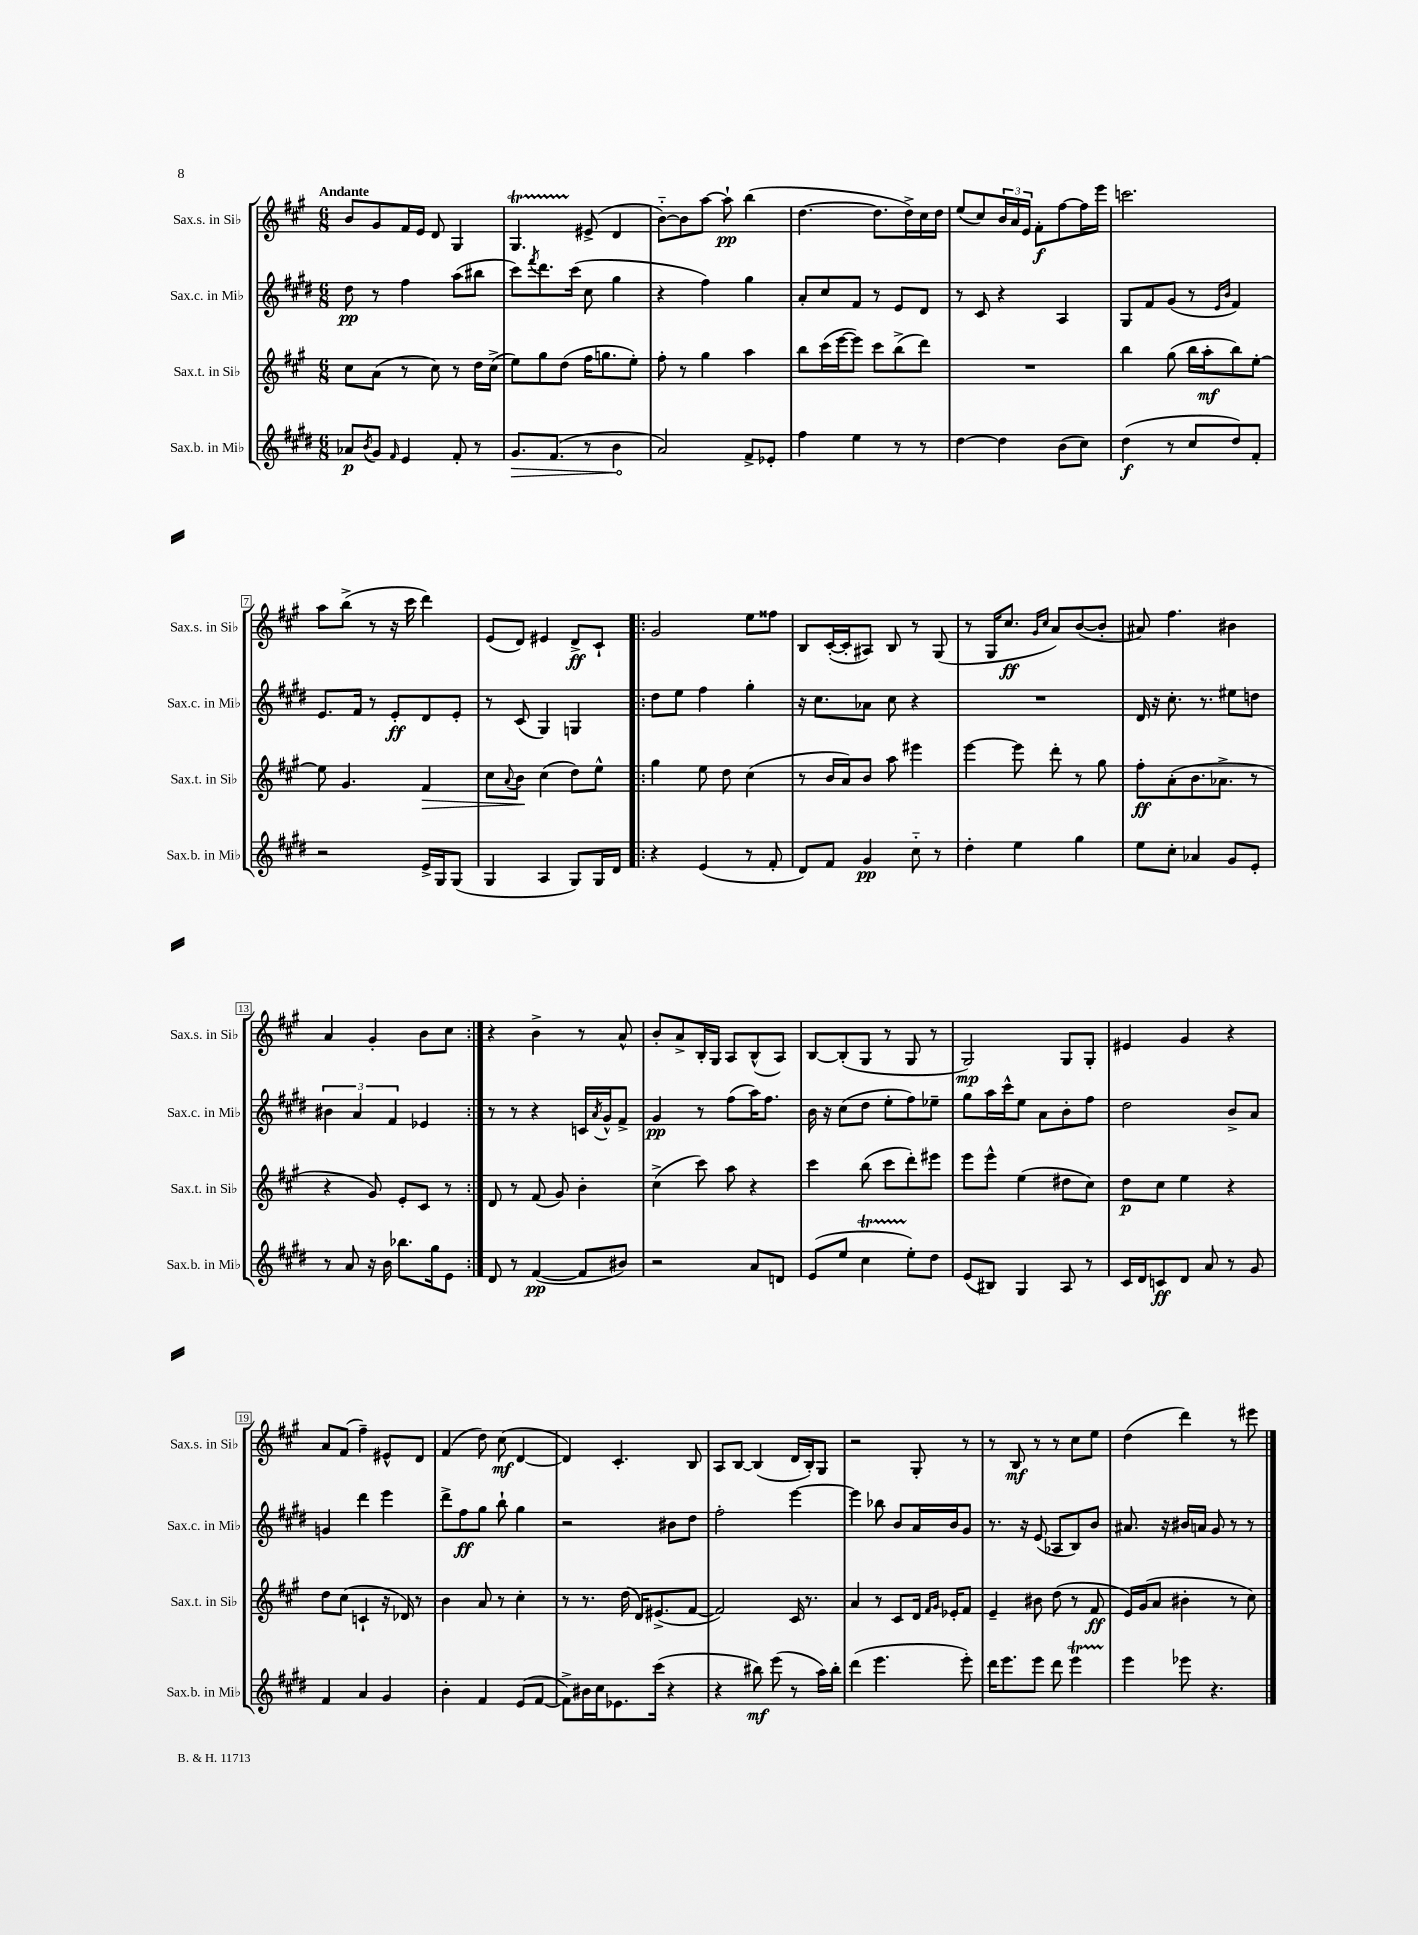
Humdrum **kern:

**kern	**dynam	**kern	**dynam	**kern	**dynam	**kern	**dynam
*part4	*part4	*part3	*part3	*part2	*part2	*part1	*part1
*staff4	*staff4	*staff3	*staff3	*staff2	*staff2	*staff1	*staff1
*I"Sax.b. in Mi♭	*	*I"Sax.t. in Si♭	*	*I"Sax.c. in Mi♭	*	*I"Sax.s. in Si♭	*
*I'Sax.b. in Mi♭	*	*I'Sax.t. in Si♭	*	*I'Sax.c. in Mi♭	*	*I'Sax.s. in Si♭	*
*clefG2	*	*clefG2	*	*clefG2	*	*clefG2	*
*k[f#c#g#d#]	*	*k[f#c#g#]	*	*k[f#c#g#d#]	*	*k[f#c#g#]	*
*M6/8	*	*M6/8	*	*M6/8	*	*M6/8	*
=1	=1	=1	=1	=1	=1	=1	=1
!	!	!	!	!	!	!LO:TX:a:B:t=Andante	!
8a-X/L	p	8cc#\L	.	8dd#\	pp	8b/L	.
8qb/	.	.	.	.	.	.	.
8g#/J	.	(8a\J	.	8r	.	8g#/	.
16qqf#/	.	.	.	.	.	.	.
4e/	.	8r	.	4ff#\	.	16f#/L	.
.	.	.	.	.	.	16e/JJ	.
.	.	8cc#\)	.	.	.	8d/	.
8f#'/	.	8r	.	(8aa\L	.	4G#/	.
8r	.	16dd\LL	.	8bb#X\J	.	.	.
.	.	(16cc#^\JJ	.	.	.	.	.
=2	=2	=2	=2	=2	=2	=2	=2
!	!LO:HP:b	!	!	!	!	!	!
8.g#/L	>	8ee\L)	.	8ccc#\L)	.	4.G#t/	.
.	.	.	.	8qfff#/	.	.	.
.	.	8gg#\	.	8.ddd#\	.	.	.
(8.f#/J	.	.	.	.	.	.	.
.	.	(8dd\J	.	.	.	.	.
.	.	.	.	(16ccc#\Jk	.	.	.
8r	.	16ff#\KL	.	8cc#\	.	(8e#X^/	.
.	.	8.ggn\	.	.	.	.	.
4b\	.	.	.	4gg#\	.	4d/	.
.	.	8ee'\J)	.	.	.	.	.
.	]	.	.	.	.	.	.
=3	=3	=3	=3	=3	=3	=3	=3
2a/)	.	8ff#'\	.	4r	.	[8b\L)	.
.	.	8r	.	.	.	8b\]	.
.	.	4gg#\	.	4ff#\)	.	[8aa\J	.
.	.	.	.	.	.	8aa`\]	pp
8f#^/L	.	4aa\	.	4gg#\	.	(4bb\	.
8e-X'/J	.	.	.	.	.	.	.
=4	=4	=4	=4	=4	=4	=4	=4
4ff#\	.	8bb\L	.	8a'/L	.	[4.dd\	.
.	.	(16ccc#\L	.	8cc#/	.	.	.
.	.	[16eee\J	.	.	.	.	.
4ee\	.	8eee\J])	.	8f#/J	.	.	.
.	.	8ccc#\L	.	8r	.	8.dd\L]	.
8r	.	(8bb^\	.	8e/L	.	.	.
.	.	.	.	.	.	16dd^\L)	.
8r	.	8ddd\J)	.	8d#/J	.	16cc#\	.
.	.	.	.	.	.	16dd\JJ	.
=5	=5	=5	=5	=5	=5	=5	=5
[4dd#\	.	2.r	.	8r	.	(8ee/L	.
.	.	.	.	8c#/	.	8cc#/)	.
4dd#\]	.	.	.	4r	.	24b/L	.
.	.	.	.	.	.	24a/	.
.	.	.	.	.	.	24e/JJ	.
.	.	.	.	.	.	8f#'\L	f
(8b\L	.	.	.	4A/	.	[8ff#\	.
8cc#\J)	.	.	.	.	.	16ff#\L]	.
.	.	.	.	.	.	16eee\JJ	.
=6	=6	=6	=6	=6	=6	=6	=6
(4dd#\	f	4bb\	.	8G#/L	.	2.cccn\	.
.	.	.	.	8f#/	.	.	.
8r	.	(8gg#\	.	(8g#/J	.	.	.
8cc#/L	.	16bb\LL	.	8r	.	.	.
.	.	16aa'\J	mf	.	.	.	.
.	.	.	.	16qqe/LL	.	.	.
.	.	.	.	16qqb/JJ	.	.	.
8dd#/)	.	8bb\)	.	4f#/)	.	.	.
8f#'/J	.	[8ee'\J	.	.	.	.	.
!!LO:LB:g=z
=7	=7	=7	=7	=7	=7	=7	=7
2r	.	8ee\]	.	8.e/L	.	8aa\L	.
.	.	4.g#/	.	.	.	(8bb^\J	.
.	.	.	.	16f#/Jk	.	.	.
.	.	.	.	8r	.	8r	.
.	.	.	.	8e'/L	ff	16r	.
.	.	.	.	.	.	16ccc#\	.
!	!	!	!LO:HP:b	!	!	!	!
16e^/LL	.	4f#/	>	8d#/	.	4ddd\)	.
16G#/J	.	.	.	.	.	.	.
(8G#/J	.	.	.	8e'/J	.	.	.
=8	=8	=8	=8	=8	=8	=8	=8
4G#/	.	8cc#\L	.	8r	.	(8e/L	.
.	.	8qqa/	.	.	.	.	.
.	.	8b\J	.	(8c#/	.	8d/J)	.
4A/	.	(4cc#\	]	4G#/)	.	4e#X/	.
8G#/L)	.	8dd\L)	.	4Gn/	.	8d^/L	ff
16G#/L	.	8ee^^\J	.	.	.	8c#`/J	.
16d#/JJ	.	.	.	.	.	.	.
=9!|:	=9!|:	=9!|:	=9!|:	=9!|:	=9!|:	=9!|:	=9!|:
4r	.	4gg#\	.	8dd#\L	.	2g#/	.
.	.	.	.	8ee\J	.	.	.
(4e/	.	8ee\	.	4ff#\	.	.	.
.	.	8dd\	.	.	.	.	.
8r	.	(4cc#\	.	4gg#'\	.	8ee\L	.
8f#'/	.	.	.	.	.	8ff##X\J	.
=10	=10	=10	=10	=10	=10	=10	=10
8d#/L)	.	8r	.	16r	.	8B/L	.
.	.	.	.	8.cc#\L	.	.	.
8f#/J	.	16b/LL	.	.	.	([16c#'/L	.
.	.	16a/J)	.	.	.	16c#'/J]	.
4g#/	pp	8b/J	.	8a-X\J	.	8A#X/J)	.
.	.	8aa\	.	8cc#\	.	8B/	.
8cc#\	.	4eee#X\	.	4r	.	8r	.
8r	.	.	.	.	.	(8G#/	.
=11	=11	=11	=11	=11	=11	=11	=11
4dd#'\	.	[4eee\	.	2.r	.	8r	.
.	.	.	.	.	.	16G#/KL	.
.	.	.	.	.	.	8.cc#/J	ff
4ee\	.	8eee\]	.	.	.	.	.
.	.	.	.	.	.	16qqg#/LL	.
.	.	.	.	.	.	16qqcc#/JJ	.
.	.	8ddd'\	.	.	.	8a/L)	.
4gg#\	.	8r	.	.	.	([8b/	.
.	.	8gg#\	.	.	.	8b'/J]	.
=12	=12	=12	=12	=12	=12	=12	=12
8ee\L	.	8ff#'\L	ff	16d#/	.	8a#X/)	.
.	.	.	.	16r	.	.	.
8cc#'\J	.	(8a'\	.	8.cc#'\	.	4.ff#\	.
4a-X/	.	8.b\	.	.	.	.	.
.	.	.	.	8.r	.	.	.
.	.	8.a-X^\J	.	.	.	.	.
8g#/L	.	.	.	8ee#X\L	.	4b#X\	.
8e'/J	.	8r	.	8ddn\J	.	.	.
!!LO:LB:g=z
=13	=13	=13	=13	=13	=13	=13	=13
8r	.	4r	.	6b#X\	.	4a/	.
8a/	.	.	.	.	.	.	.
.	.	.	.	6a/	.	.	.
16r	.	8g#/)	.	.	.	4g#'/	.
16b\	.	.	.	.	.	.	.
.	.	.	.	6f#/	.	.	.
8.bb-X\L	.	8e'/L	.	.	.	.	.
.	.	8c#/J	.	4e-X/	.	8b\L	.
16gg#\k	.	.	.	.	.	.	.
8e\J	.	8r	.	.	.	8cc#\J	.
=14:|!	=14:|!	=14:|!	=14:|!	=14:|!	=14:|!	=14:|!	=14:|!
8d#/	.	8d/	.	8r	.	4r	.
8r	.	8r	.	8r	.	.	.
([4f#/	pp	(8f#/	.	4r	.	4b^\	.
.	.	8g#/)	.	.	.	.	.
8f#/L]	.	4b'\	.	16cn/LL	.	8r	.
.	.	.	.	8qa/	.	.	.
.	.	.	.	16g#^^/J	.	.	.
8b#X/J)	.	.	.	8f#^/J	.	8a^^/	.
=15	=15	=15	=15	=15	=15	=15	=15
2r	.	(4cc#^\	.	4g#/	pp	8b'/L	.
.	.	.	.	.	.	8a^/	.
.	.	8ccc#\)	.	8r	.	16B'/L	.
.	.	.	.	.	.	16G#/JJ	.
.	.	8aa\	.	(8ff#\L	.	8A/L	.
8a/L	.	4r	.	16aa\K)	.	(8B^^/	.
.	.	.	.	8.ff#\J	.	.	.
8dn/J	.	.	.	.	.	8A/J)	.
=16	=16	=16	=16	=16	=16	=16	=16
(8e/L	.	4ccc#\	.	16b\	.	[8B/L	.
.	.	.	.	16r	.	.	.
8ee/J	.	.	.	(8cc#\L	.	(8B'/]	.
4cc#T\	.	(8bb\	.	8dd#\J	.	8G#/J	.
.	.	8ccc#\L	.	8ee'\L	.	8r	.
8ee'\L)	.	8ddd'\)	.	8ff#\)	.	8G#/	.
8dd#\J	.	8eee#X\J	.	8ee-X~\J	.	8r	.
=17	=17	=17	=17	=17	=17	=17	=17
(8e/L	.	8eee\L	.	8gg#\L	.	2G#/)	mp
8B#X/J)	.	8eee^^\J	.	16aa\L	.	.	.
.	.	.	.	16ccc#^^\J	.	.	.
4G#/	.	(4ee\	.	8ee\J	.	.	.
.	.	.	.	8a\L	.	.	.
8A/	.	8dd#X\L	.	8b'\	.	8G#/L	.
8r	.	8cc#\J)	.	8ff#\J	.	8G#'/J	.
=18	=18	=18	=18	=18	=18	=18	=18
16c#/LL	.	8dd\L	p	2dd#\	.	4e#X/	.
16d#/J	.	.	.	.	.	.	.
8cn/	ff	8cc#\J	.	.	.	.	.
8d#/J	.	4ee\	.	.	.	4g#/	.
8a/	.	.	.	.	.	.	.
8r	.	4r	.	8b^/L	.	4r	.
8g#/	.	.	.	8a/J	.	.	.
!!LO:LB:g=z
=19	=19	=19	=19	=19	=19	=19	=19
4f#/	.	8dd\L	.	4gn/	.	8a/L	.
.	.	(8cc#\J	.	.	.	(8f#/J	.
4a/	.	4cn`/	.	4ddd#\	.	4ff#~\)	.
4g#/	.	16r	.	4eee\	.	8e#X^^/L	.
.	.	16d-X/)	.	.	.	.	.
.	.	8r	.	.	.	8d/J	.
=20	=20	=20	=20	=20	=20	=20	=20
4b'\	.	4b\	.	8ddd#^\L	.	(4f#/	.
.	.	.	.	8ff#\	ff	.	.
4f#/	.	8a/	.	8gg#\J	.	8dd\)	.
.	.	8r	.	8bb`\	.	(8cc#\	mf
(8e/L	.	4cc#'\	.	4gg#\	.	[4d/	.
[8f#/J	.	.	.	.	.	.	.
=21	=21	=21	=21	=21	=21	=21	=21
8f#^\L])	.	8r	.	2r	.	4d/])	.
16b#X\L	.	8.r	.	.	.	.	.
16cc#\J	.	.	.	.	.	.	.
8.e-X\	.	.	.	.	.	4.c#'/	.
.	.	(16dd\	.	.	.	.	.
.	.	16d/KL)	.	.	.	.	.
(16ccc#\Jk	.	(8.e#X^/	.	.	.	.	.
4r	.	.	.	8b#X\L	.	.	.
.	.	[8f#/J	.	8dd#\J	.	8B/	.
=22	=22	=22	=22	=22	=22	=22	=22
4r	.	2f#/])	.	2ff#'\	.	8A/L	.
.	.	.	.	.	.	[8B/J	.
8bb#X\)	mf	.	.	.	.	(4B/]	.
(8eee\	.	.	.	.	.	.	.
8r	.	16c#/	.	[4eee\	.	16d/LL	.
.	.	8.r	.	.	.	16B'/J)	.
16aa\LL)	.	.	.	.	.	8G#/J	.
16bb#'\JJ	.	.	.	.	.	.	.
=23	=23	=23	=23	=23	=23	=23	=23
(4ddd#\	.	4a/	.	4eee\]	.	2r	.
4.eee\	.	8r	.	8bb-X\	.	.	.
.	.	8c#/L	.	8b/L	.	.	.
.	.	16d/Jk	.	16a/L	.	8G#'/	.
.	.	16qqf#/LL	.	.	.	.	.
.	.	16qqg#/JJ	.	.	.	.	.
.	.	16e-X'/KL	.	16b/J	.	.	.
8eee'\)	.	8f#/J	.	8g#/J	.	8r	.
=24	=24	=24	=24	=24	=24	=24	=24
16ddd#\KL	.	4e~/	.	8.r	.	8r	.
8.eee\	.	.	.	.	.	.	.
.	.	.	.	.	.	8B/	mf
.	.	.	.	16r	.	.	.
8eee\J	.	8b#X\	.	(8e/	.	8r	.
8ddd#\	.	(8dd\	.	8A-X/L	.	8r	.
4eeeT\	.	8r	.	8B/)	.	8cc#\L	.
.	.	8f#/	ff	8b/J	.	8ee\J	.
=25	=25	=25	=25	=25	=25	=25	=25
4eee\	.	16e/LL)	.	8.a#X/	.	(4dd\	.
.	.	(16g#/J	.	.	.	.	.
.	.	8a/J	.	.	.	.	.
.	.	.	.	16r	.	.	.
8eee-X\	.	4b#X'\	.	16b#X/LL	.	4ddd\)	.
.	.	.	.	16an/JJ	.	.	.
4.r	.	.	.	8g#/	.	.	.
.	.	8r	.	8r	.	8r	.
.	.	8cc#\)	.	8r	.	8eee#X\	.
==	==	==	==	==	==	==	==
*-	*-	*-	*-	*-	*-	*-	*-
